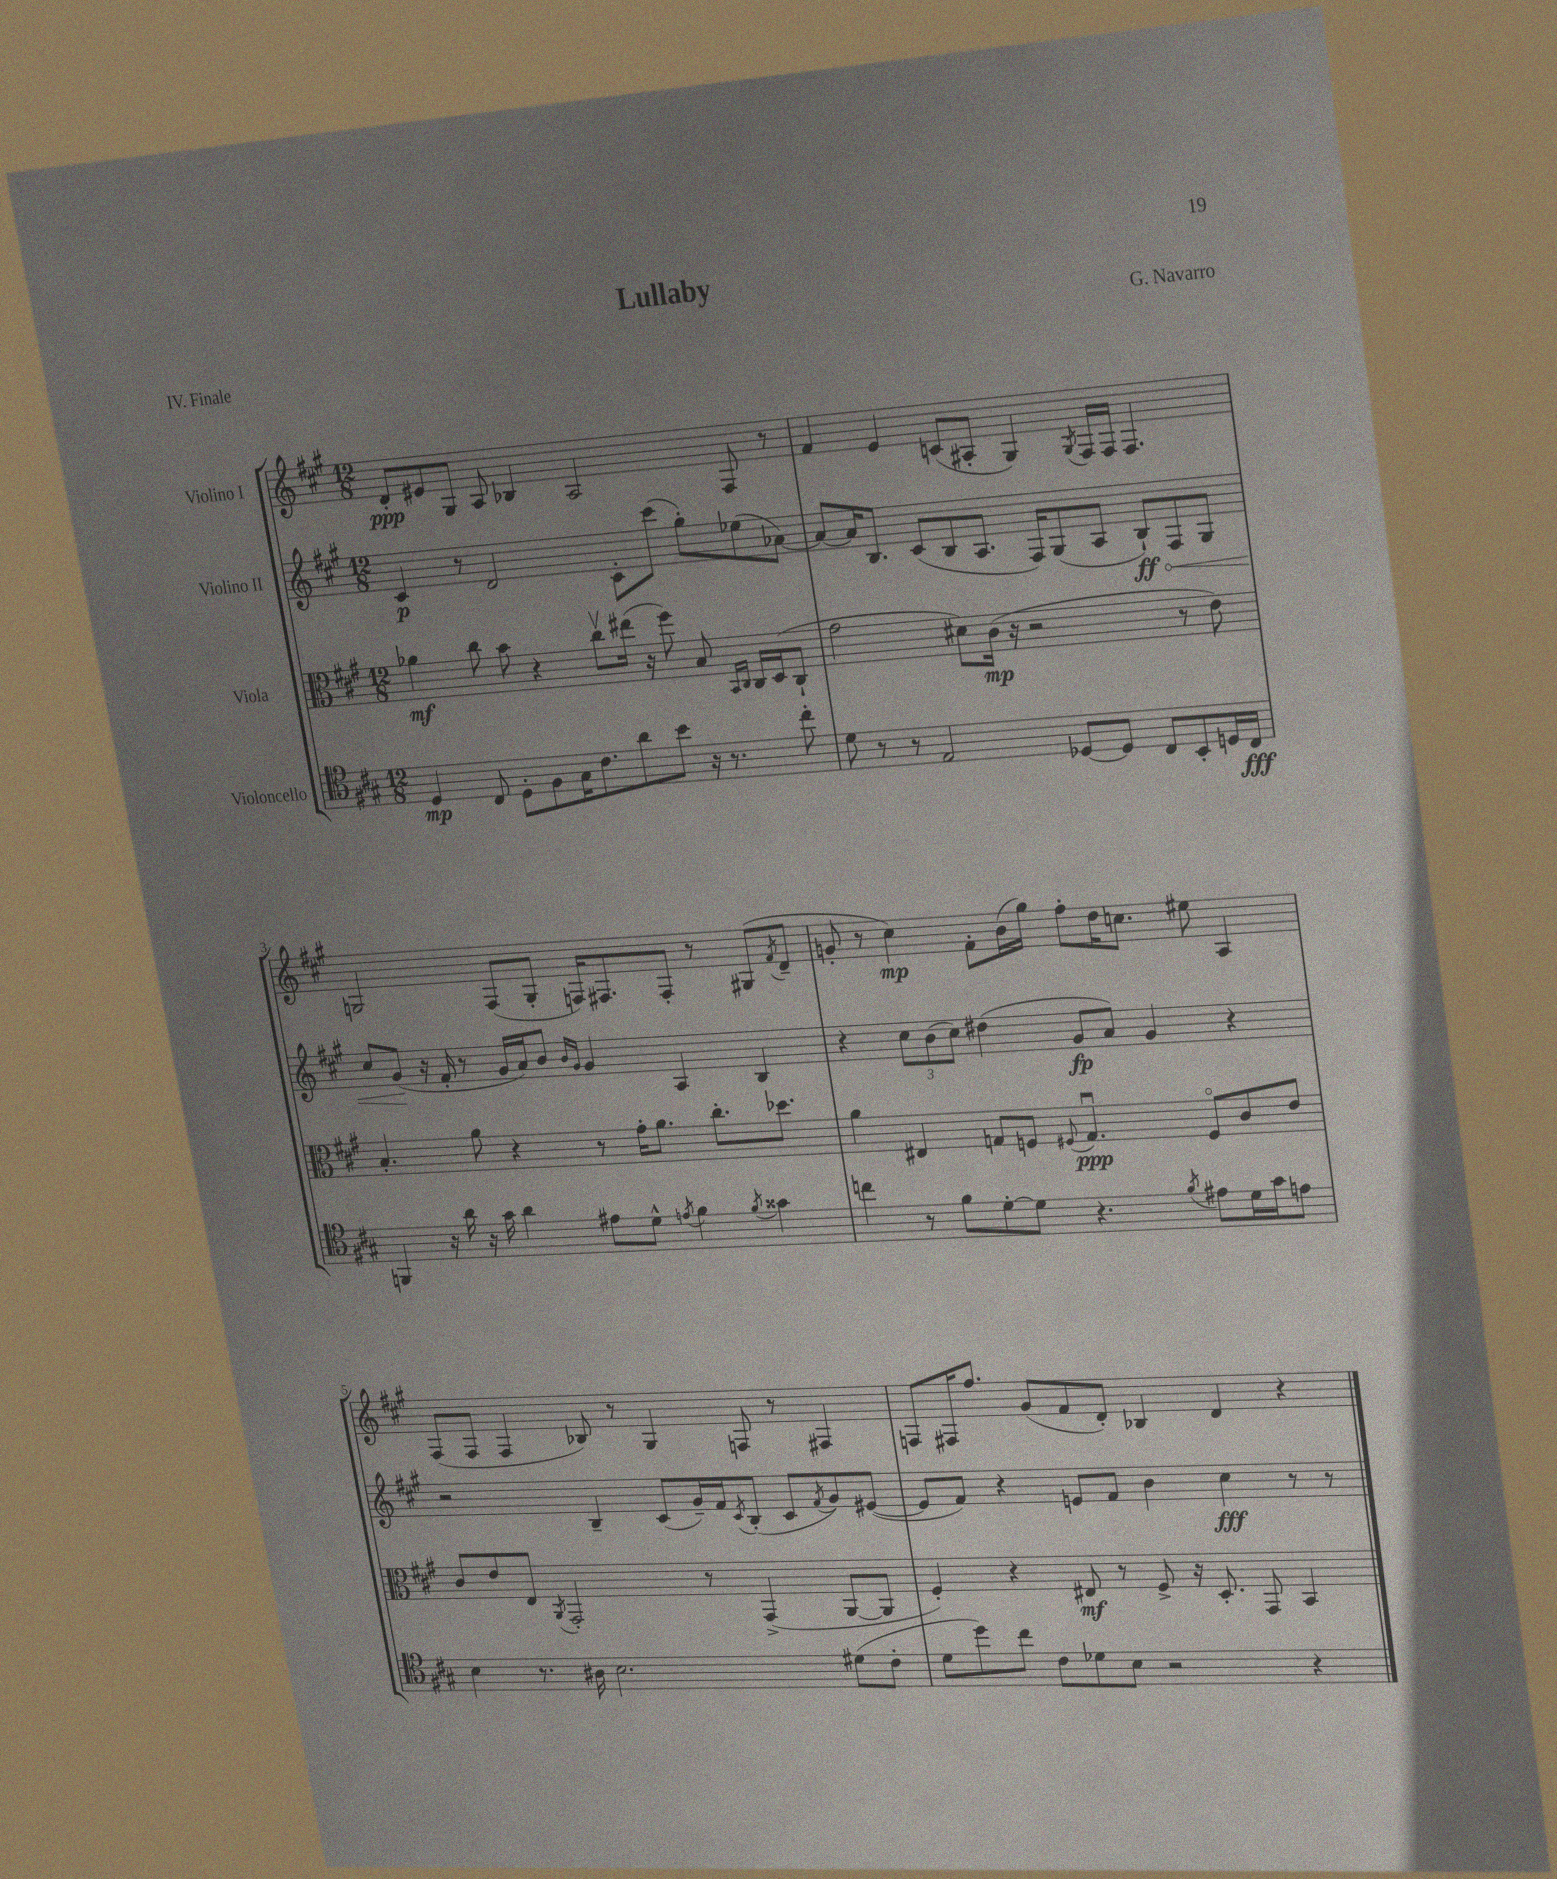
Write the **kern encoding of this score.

**kern	**kern	**kern	**kern
*staff4	*staff3	*staff2	*staff1
*clefC4	*clefC3	*clefG2	*clefG2
*k[f#c#g#]	*k[f#c#g#]	*k[f#c#g#]	*k[f#c#g#]
*M12/8	*M12/8	*M12/8	*M12/8
4D	4a-	4c#	8d'
.	.	.	8e#
8C#	8cc#	8r	8G#
8D'	8b	2d	8A
8F#	4r	.	4B-
16G#	.	.	.
8.c#	.	.	.
.	8cc#v	.	2A
8a	(16ee#	8c#'	.
.	16r	.	.
8b	8ff#)	(8ccc#	.
16r	8B	8gg#')	.
8.r	.	.	.
.	16qqBB	.	.
.	16qqC#	.	.
.	16C#	(8ee-	8F#
.	(16D	.	.
8cc#'	8C#`	[8a-)	8r
=	=	=	=
8d	2g#	8a-_	4f#
8r	.	16a-]	.
.	.	8.B	.
8r	.	.	4e
2E	.	(8c#	.
.	8d#)	8B	(8c
.	(16c#	8.A	8A#'
.	16r	.	.
.	2r	.	4G#)
.	.	16F#)	.
[8D-	.	(8G#	.
.	.	.	8qG#
8D-]	.	8A	16F#
.	.	.	16F#
8C#	.	8B`)	4.F#
8BB'	8r	8F#	.
16D	8e)	8G#	.
16C#	.	.	.
=	=	=	=
4FF	4.B'	8cc#	2G
.	.	(8g#	.
16r	.	16r	.
16a	.	16f#'	.
16r	8a	8r	.
16g#	.	.	.
4a	4r	16g#	(8F#
.	.	16a)	.
.	.	8b	8G'
.	.	16qqb	.
.	.	16qqg#	.
8e#	8r	4g#	16F)
.	.	.	8.F#
8d^^	16g#'	.	.
.	8.a	.	.
8qe	.	.	.
4f#	.	4A	8F#'
.	8.cc#'	.	8r
8qf#	.	.	.
4g##	.	4B	(8G#
.	8.dd-	.	.
.	.	.	8qf#
.	.	.	8d~
=	=	=	=
4cc	4a	4r	8g'
.	.	.	8r
8r	4E#	12cc#	4cc#)
.	.	(12b	.
8f#	.	.	.
.	.	12cc#)	.
[8d'	8G	(4dd#	8f#'
8d]	8F	.	(16b
.	.	.	16gg#)
.	8qqF#	.	.
4.r	4.Gu	8g#	8ff#'
.	.	8a)	16dd
.	.	.	8.cc
.	.	4g#	.
8qf#	.	.	.
8e#	8F#o	.	8ee#
16d	8c#	4r	4A
16g#	.	.	.
8e	8e	.	.
=	=	=	=
4B	8c#	2r	(8F#
.	8e	.	8F#
8.r	8E	.	4F#
.	8qAA	.	.
.	2GG#'	.	.
16A#	.	.	.
2.B	.	4B~	8B-)
.	.	.	8r
.	.	(8c#	4G#
.	8r	16g#~)	.
.	.	16f#	.
.	.	8qc#	.
.	(4GG#^	(8B'	8F
.	.	8c#	8r
.	.	8qf#	.
(8d#	[8AA	8g#)	4F#
8c#'	8AA]	([8e#	.
=	=	=	=
8d	4F#')	8e#]	8F
8dd)	.	8f#)	16F#
.	.	.	8.ff#
8cc#	4r	4r	.
8c#	.	.	(8g#
8d-	8E#	8e	8f#
8B	8r	8f#	8d')
2r	8F#^	4b	4B-
.	16r	.	.
.	8.D'	.	.
.	.	4cc#	4d
.	8GG#	.	.
4r	4BB	8r	4r
.	.	8r	.
==	==	==	==
*-	*-	*-	*-
